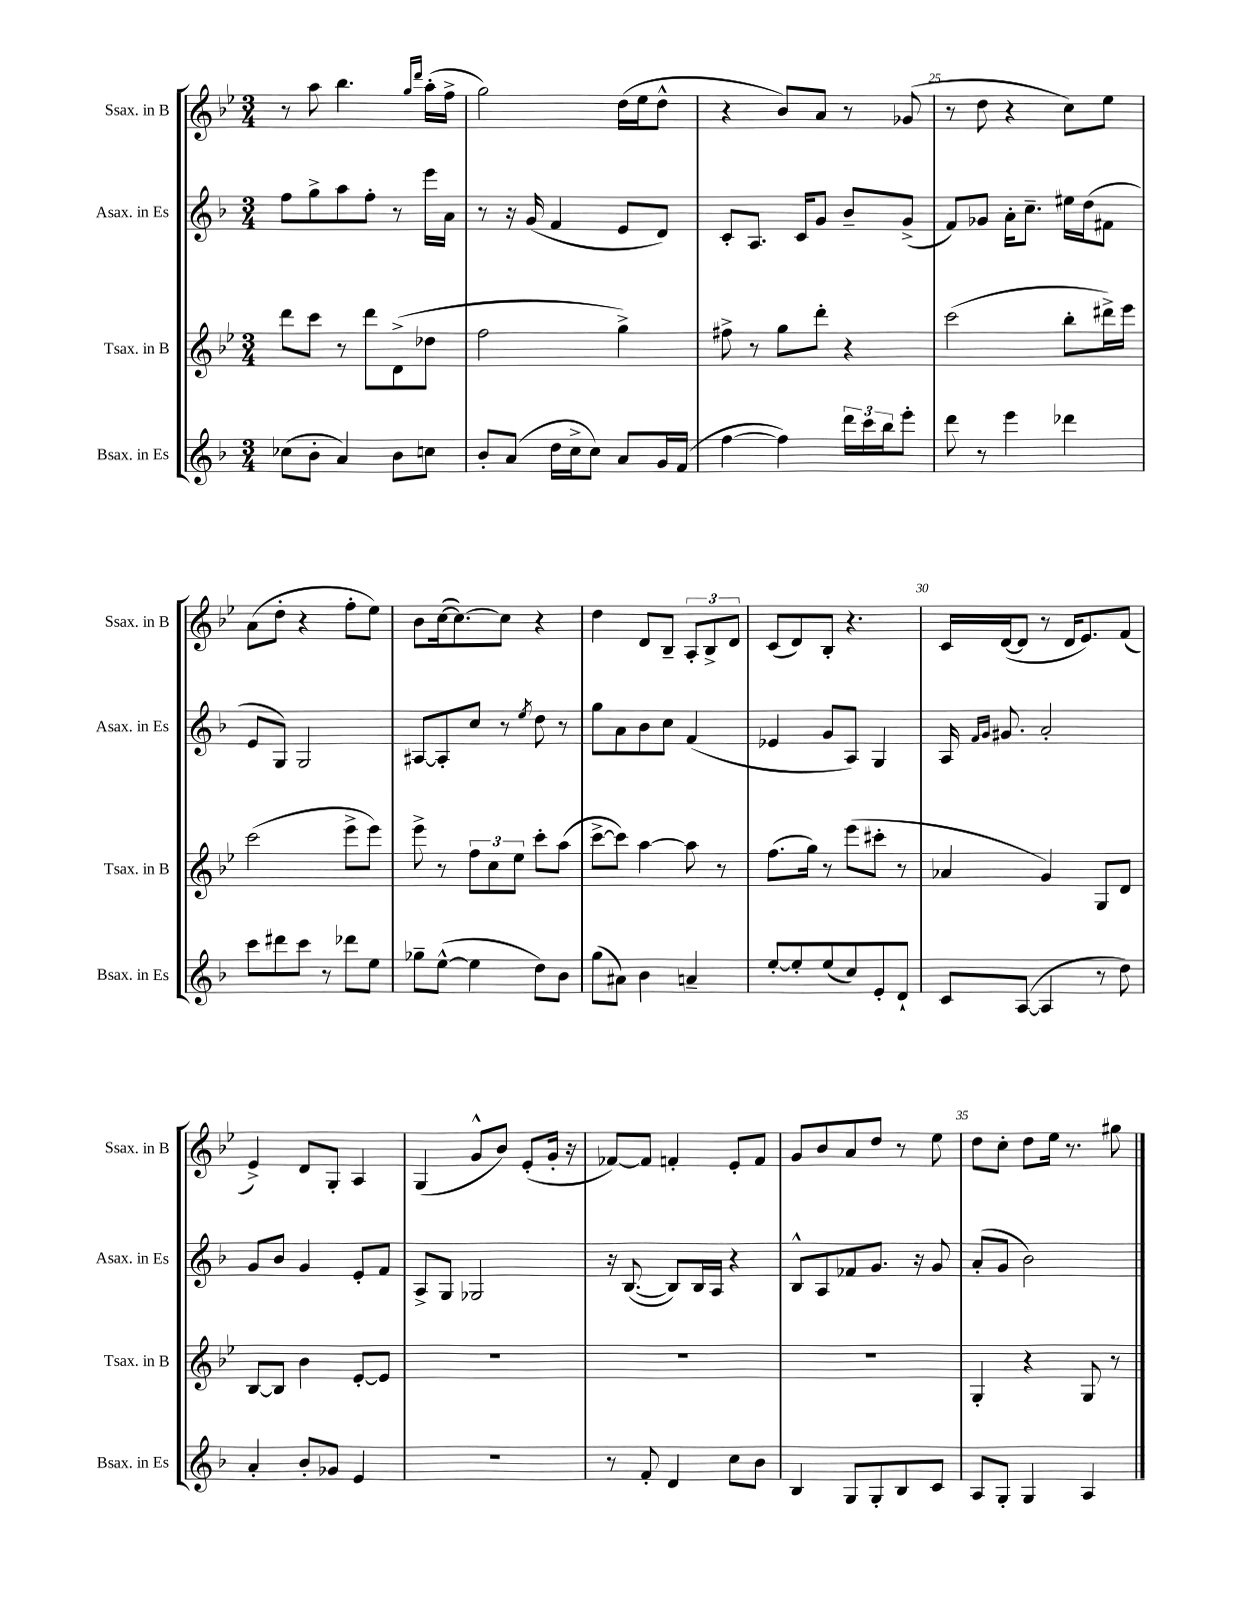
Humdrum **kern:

**kern	**kern	**kern	**kern
*part4	*part3	*part2	*part1
*staff4	*staff3	*staff2	*staff1
*I"Bsax. in Es	*I"Tsax. in B	*I"Asax. in Es	*I"Ssax. in B
*I'Bsax. in Es	*I'Tsax. in B	*I'Asax. in Es	*I'Ssax. in B
*clefG2	*clefG2	*clefG2	*clefG2
*k[b-]	*k[b-e-]	*k[b-]	*k[b-e-]
*M3/4	*M3/4	*M3/4	*M3/4
=22	=22	=22	=22
(8cc-X\L	8ddd\L	8ff\L	8r
8b-'\J	8ccc\J	8gg^\	8aa\
4a/)	8r	8aa\	4.bb-\
.	8ddd\L	8ff'\J	.
8b-\L	(8d^\	8r	.
.	.	.	16qqgg/LL
.	.	.	16qqddd/JJ
8ccn\J	8dd-X\J	16eee\LL	(16aa'\LL
.	.	16a\JJ	16ff^\JJ
=23	=23	=23	=23
8b-'/L	2ff\	8r	2gg\)
(8a/J	.	16r	.
.	.	(16g/	.
16dd\LL	.	4f/	.
16cc^\J	.	.	.
8cc\J)	.	.	.
8a/L	4gg^\)	8e/L	(16dd\LL
.	.	.	16ee-\J
16g/L	.	8d/J)	8dd^^\J
(16f/JJ	.	.	.
=24	=24	=24	=24
[4ff\	8ff#X^\	8c'/L	4r
.	8r	8.A/J	.
4ff\])	8gg\L	.	8b-/L)
.	.	16c/KL	.
.	8ddd'\J	8g/J	8a/J
24ddd\LL	4r	8b-~/L	8r
24ccc\	.	.	.
24bb-\J	.	.	.
8eee'\J	.	(8g^/J	(8g-X/
=25	=25	=25	=25
8ddd\	(2ccc\	8f/L)	8r
8r	.	8g-X/J	8dd\
4eee\	.	16a'\KL	4r
.	.	8.cc~\J	.
4ddd-X\	8bb-'\L	16ee#X\LL	8cc\L)
.	.	(16dd\J	.
.	16ddd#X^\L)	8f#X\J	8ee-\J
.	16eee-\JJ	.	.
!!LO:LB:g=z
=26	=26	=26	=26
8ccc\L	(2ccc\	8e/L	(8a\L
8ddd#X\	.	8G/J)	8dd'\J
8ccc\J	.	2G/	4r
8r	.	.	.
8ddd-X\L	8eee-^\L	.	8ff'\L
8ee\J	8eee-\J)	.	8ee-\J)
=27	=27	=27	=27
8gg-X~\L	8eee-^\	[8A#X/L	8b-\L
([8ee^^\J	8r	8A#'/]	([16cc\k
.	.	.	8.cc\_)
4ee\]	12ff\L	8cc/J	.
.	12cc\	.	.
.	.	8r	8cc\J]
.	12ee-\J	.	.
.	.	8qee/	.
8dd\L)	8ccc'\L	8dd\	4r
8b-\J	(8aa\J	8r	.
=28	=28	=28	=28
(8gg\L	[8ccc^\L	8gg\L	4dd\
8a#X\J)	8ccc\J])	8a\	.
4b-\	[4aa\	8b-\	8d/L
.	.	8cc\J	8B-~/J
4an~/	8aa\]	(4f/	12A'/L
.	.	.	12B-^/
.	8r	.	.
.	.	.	12d/J
=29	=29	=29	=29
[8ee'/L	(8.ff\L	4e-X/	(8c/L
8ee'/]	.	.	8d/)
.	16gg\Jk)	.	.
(8ee/	8r	8g/L	8B-'/J
8cc/)	(8eee-\L	8A/J)	4.r
8e'/	8ccc#X'\J	4G/	.
8d`/J	8r	.	.
=30	=30	=30	=30
8c/L	4a-X/	16A/	16c/LL
.	.	16qqf/LL	.
.	.	16qqg/JJ	.
.	.	8.g#X/	([16d/J
([8A/J	.	.	8d/J]
4A/]	4g/)	2a'/	8r
.	.	.	16d/KL
.	.	.	8.e-/)
8r	8G/L	.	.
8dd\)	8d/J	.	(8f/J
!!LO:LB:g=z
=31	=31	=31	=31
4a'/	[8B-/L	8g/L	4e-^/)
.	8B-/J]	8b-/J	.
8b-'/L	4b-\	4g/	8d/L
8g-X/J	.	.	8G'/J
4e/	[8e-'/L	8e'/L	4A/
.	8e-/J]	8f/J	.
=32	=32	=32	=32
2.r	2.r	8A^/L	(4G/
.	.	8G/J	.
.	.	2G-X/	8g^^/L
.	.	.	8b-/J)
.	.	.	(8e-'/L
.	.	.	16g'/Jk
.	.	.	16r
=33	=33	=33	=33
8r	2.r	16r	[8f-X/L)
.	.	([8.B-/	.
8f'/	.	.	8f-/J]
4d/	.	8B-/L])	4fn'/
.	.	16B-/L	.
.	.	16A/JJ	.
8cc\L	.	4r	8e-'/L
8b-\J	.	.	8f/J
=34	=34	=34	=34
4B-/	2.r	8B-^^/L	8g/L
.	.	8A/	8b-/
8G/L	.	8f-X/	8a/
8G'/	.	8.g/J	8dd/J
8B-/	.	.	8r
.	.	16r	.
8c/J	.	8g/	8ee-\
=35	=35	=35	=35
8A/L	4G'/	(8a'/L	8dd\L
8G'/J	.	8g/J	8cc'\J
4G/	4r	2b-\)	8dd\L
.	.	.	16ee-\Jk
.	.	.	8.r
4A/	8G/	.	.
.	8r	.	8gg#X\
==	==	==	==
*-	*-	*-	*-
